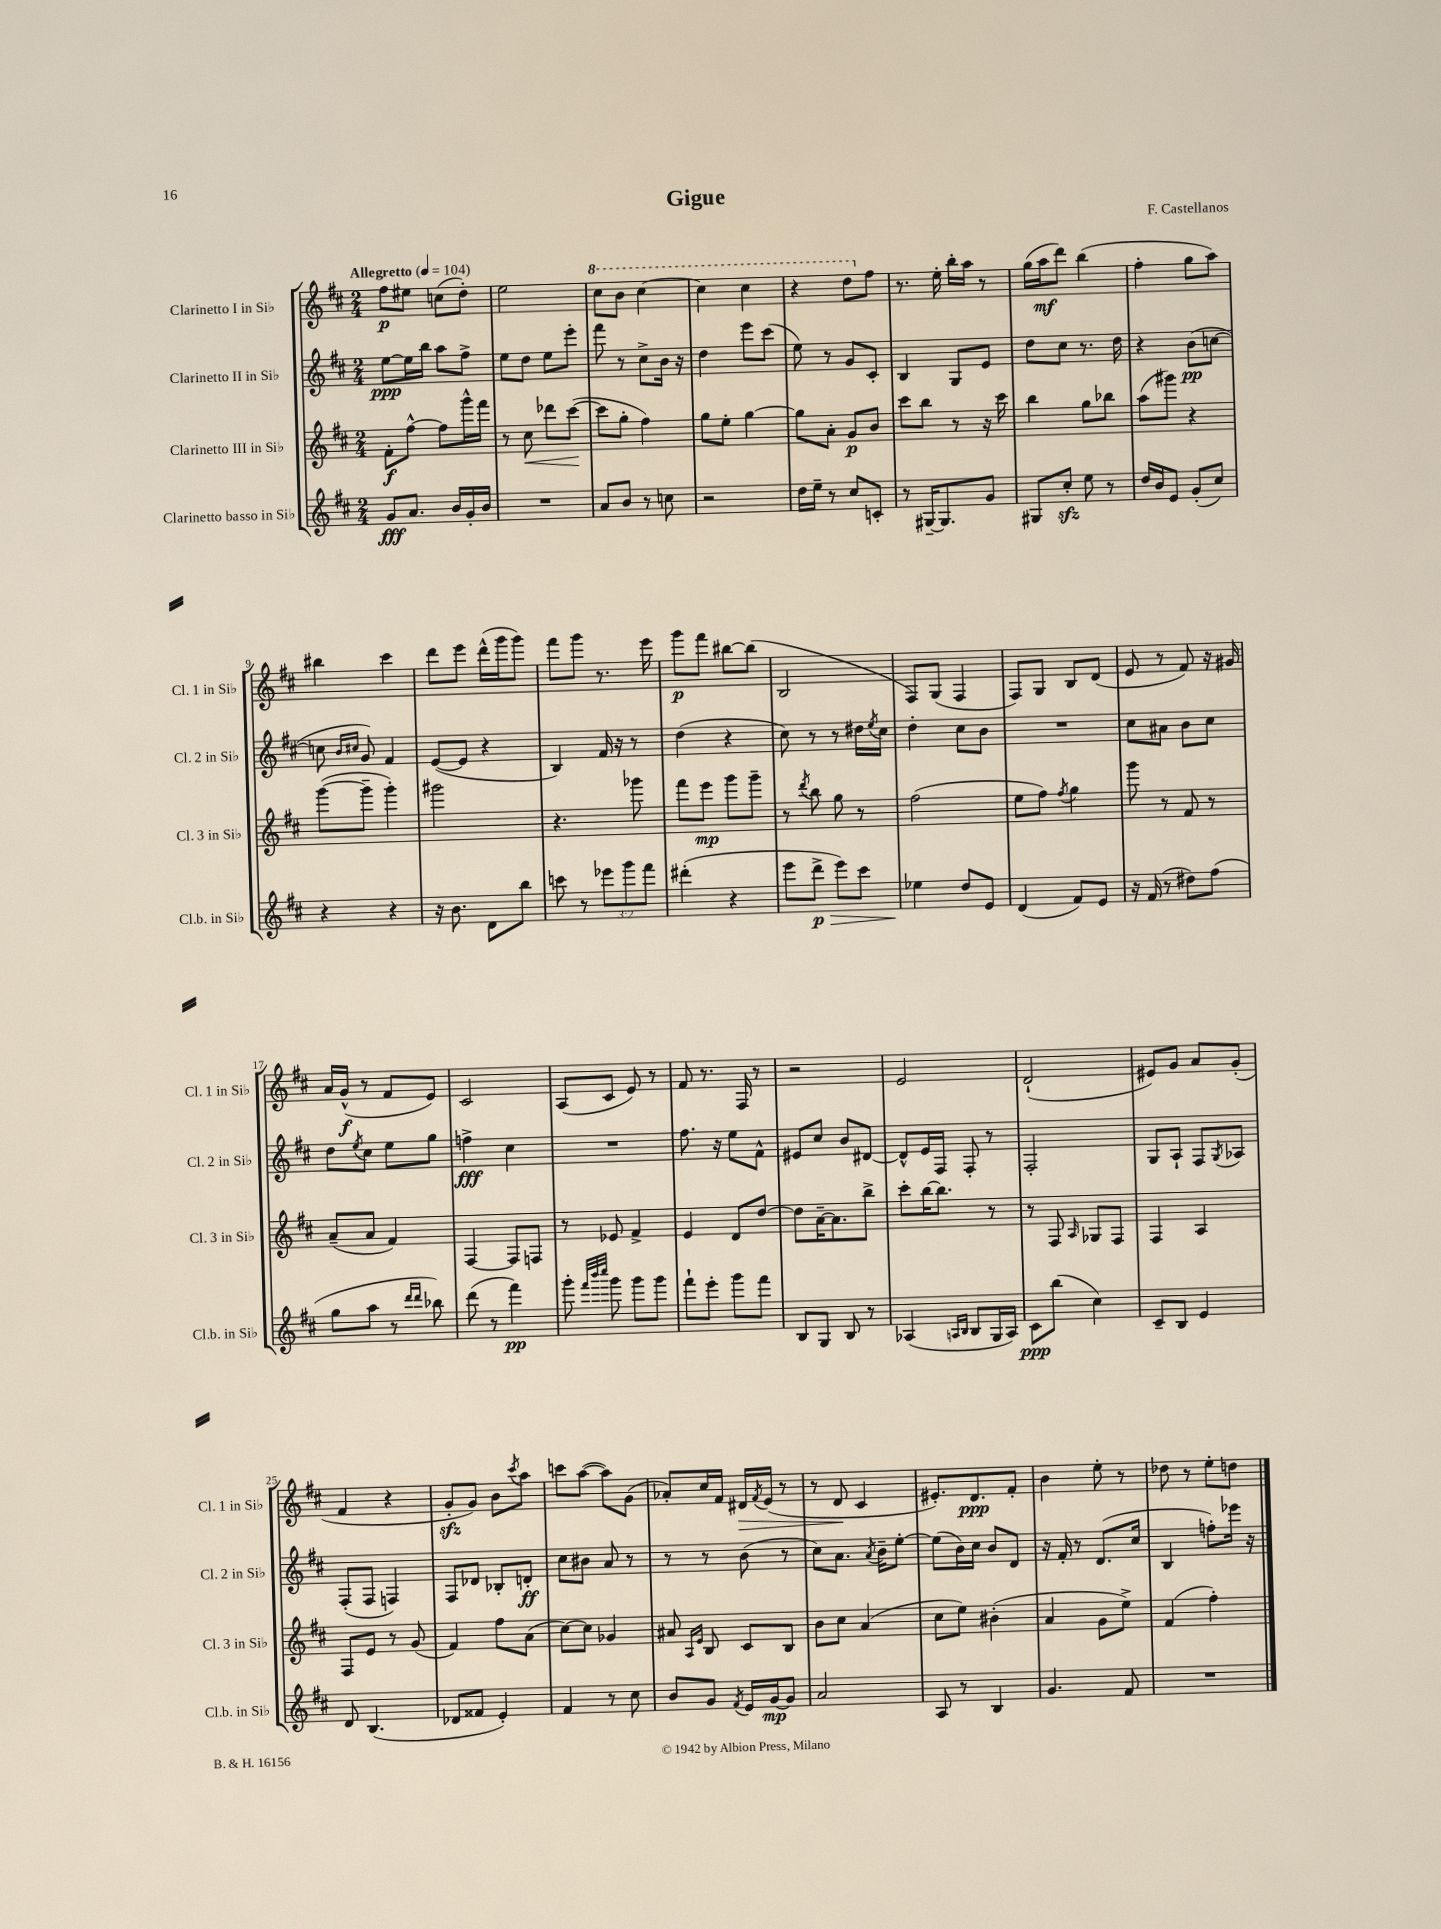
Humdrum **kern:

**kern	**kern	**kern	**kern
*staff4	*staff3	*staff2	*staff1
*clefG2	*clefG2	*clefG2	*clefG2
*k[f#c#]	*k[f#c#]	*k[f#c#]	*k[f#c#]
*M2/4	*M2/4	*M2/4	*M2/4
*MM104	*MM104	*MM104	*MM104
8g/L	8f#'\L	[8ee\L	8ff#\L
8.a/J	[8ff#^^\J	16ee\]L	8ee#\J
.	.	16bb\JJ	.
.	8ff#\]L	8aa\L	(8cc\L
16b/LL	.	.	.
16g'/	16ggg^^\L	8ff#^\J	8dd'\J)
16b/JJ	16fff#\JJ	.	.
=	=	=	=
2r	8r	8ee\L	2ee\
.	8cc#\	8dd\J	.
.	8ddd-\L	8ee\L	.
.	([8ccc#\J	8eee'\J	.
=	=	=	=
8a/L	8ccc#\]L	8fff#\	8ccc#\L
8b/J	8gg'\J	8r	8bb\J
8r	4ff#\)	8cc#^\L	[4ccc#\
8cc\	.	16b\Jk	.
.	.	16r	.
=	=	=	=
2r	8gg\L	4dd\	4ccc#\]
.	8ee'\J	.	.
.	[4gg\	8eee\L	4ccc#\
.	.	(8ccc#\J	.
=	=	=	=
16dd\LL	8gg\]L	8ee\)	4r
16ee~\JJ	.	.	.
8r	8a'\J	8r	.
8cc#/L	8g/L	8g/L	8ddd\L
8c'/J	8b/J	8c#'/J	8ff#\J
=	=	=	=
8r	8ccc#\L	4B/	8.r
[16G#~/LK	8bb\J	.	.
8.G#/]	.	.	16ee'\
.	8r	8G/L	16bb'\LL
.	.	.	16aa\JJ
8g/J	16r	8e/J	8r
.	16ccc#\	.	.
=	=	=	=
8G#/L	4bb\	8dd\L	(16gg\LL
.	.	.	16aa\J
8cc#'/J	.	8cc#\J	8ddd\J)
8ee\	8gg\L	8.r	(4bb\
8r	8bb-\J	.	.
.	.	16dd\	.
=	=	=	=
16dd/LL	(8aa\L	4r	4ff#'\
16b/J	.	.	.
8e/J	8ggg#\J)	.	.
(8g'/L	4r	(8b\L	8gg\L
8cc#/J)	.	[8cc\J	8aa\J)
=	=	=	=
4r	([8ggg\L	8cc\]	4bb#\
.	.	16qqb/LL	.
.	.	16qqcc#/JJ	.
.	8ggg~\]J	8g/)	.
4r	4ggg'\)	4f#/	4ccc#\
=	=	=	=
16r	2ggg#\	([8e/L	8ddd\L
8.b\	.	.	.
.	.	8e/]J	8eee\J
8d\L	.	4r	(16ddd^^\LL
.	.	.	16ggg\J
8bb\J	.	.	8ggg\J)
=	=	=	=
8ccc\	4.r	4B/)	8fff#\L
8r	.	.	8ggg\J
12eee-\L	.	16f#/	8.r
.	.	16r	.
12ggg\	.	.	.
.	8ggg-\	8r	.
12fff#\J	.	.	.
.	.	.	16eee\
=	=	=	=
(4ddd#'\	8fff#\L	(4dd\	8ggg\L
.	8eee\J	.	8fff#\J
4r	8ggg\L	4r	[8bb#\L
.	8ggg~\J	.	(8bb#\]J
=	=	=	=
8eee\L	8r	8cc#\)	2B/
.	8qddd/	.	.
8ddd^\J	8bb\	8r	.
8eee\L)	8gg\	8r	.
8ccc#\J	8r	16dd#\LL	.
.	.	8qee/	.
.	.	16cc#\JJ	.
=	=	=	=
4ee-\	(2ff#\	4dd'\	8F#/L)
.	.	.	(8G/J
8dd/L	.	8cc#\L	4F#/
8e/J	.	8b\J	.
=	=	=	=
(4d/	8ee\L	2r	8F#/L)
.	8ff#\J)	.	8G/J
.	8qff#/	.	.
8f#/L)	4gg\	.	8B/L
8e/J	.	.	(8d/J
=	=	=	=
16r	8ggg\	8cc#\L	8e/
(16f#/	.	.	.
8r	8r	8a#\J	8r
8dd#\L)	8f#/	8b\L	8f#/)
(8ff#\J	8r	8cc#\J	16r
.	.	.	16g#/
=	=	=	=
8gg\L	(8a~/L	8dd\L	16a/LL
.	.	.	(16g^^/JJ
.	.	8qee/	.
8aa\J	8a/J	8cc#\J	8r
8r	4f#/)	8ee\L	8f#/L
16qqddd/LL	.	.	.
16qqddd/JJ	.	.	.
8bb-\)	.	8gg\J	8e/J)
=	=	=	=
(8ddd\	[4F#/	4ff^\	2c#/
8r	.	.	.
4fff#\)	8F#/]L	4cc#\	.
.	8F/J	.	.
=	=	=	=
8ggg'\	8r	2r	(8A/L
32qqfff#/LLL	.	.	.
32qqbbb/	.	.	.
32qqcccc#/JJJ	.	.	.
8ggg\	8e-/	.	8c#/J
8ggg\L	4f#^/	.	8e/)
8ggg\J	.	.	8r
=	=	=	=
8fff#`\L	4e/	8.ff#\	8f#/
8eee'\J	.	.	8.r
.	.	16r	.
8ggg\L	8d/L	8ee\L	.
.	.	.	16F#/
8fff#\J	[8dd/J	8f#^^\J	8r
=	=	=	=
8B/L	8dd\]L	8e#/L	2r
8G/J	[16a~\K	8cc#/J	.
.	8.a\]	.	.
8B/	.	8b/L	.
8r	8bb^\J	[8d#/J	.
=	=	=	=
(4A-/	8ccc#'\L	8d#^^/]L	2e/
.	[16bb\K	16e/L	.
.	8.bb\]J	16F#/JJ	.
16qqA/LL	.	.	.
16qqB/JJ	.	.	.
8B/L	.	8F#'/	.
16G/L	8r	8r	.
16A/JJ)	.	.	.
=	=	=	=
8c#\L	8r	2F#'/	(2d`/
(8bb\J	8F#/	.	.
.	16qqA/	.	.
4cc#\)	8G-/L	.	.
.	8F#/J	.	.
=	=	=	=
8c#~/L	4F#/	8G/L	8e#/L)
8B/J	.	8A`/J	8g/J
4e/	4A/	8F#/L	8a/L
.	.	8qG/	.
.	.	8A-/J	(8g'/J
=	=	=	=
8d/	8F#/L	(8F#'/L	4f#/
(4.B/	8e/J	8F#/J	.
.	8r	4F/)	4r
.	(8g/	.	.
=	=	=	=
8d-/L	4f#/)	8F#/L	8g'/L
8f##/J	.	8d-/J	8g/J)
4e'/)	8ff#\L	8B-'/L	8b\L
.	.	.	8qccc#/
.	(8a\J	8d'/J	8aa\J
=	=	=	=
4f#/	[8cc#\L)	8cc#\L	8ccc\L
.	8cc#\]J	8b#\J	([8aa\J
8r	4g-/	8a/	8aa\]L)
8cc#\	.	8r	(8g\J
=	=	=	=
8b/L	8a#/	8r	8a-'/L)
.	16qqA/LL	.	.
.	16qqe/JJ	.	.
8g/J	8B/	8r	16cc#/L
.	.	.	16f#/JJ
8qf#/	.	.	.
16e/LL	8c#/L	(8b\	16d#/LL
.	.	.	8qf#/
[16g/J	.	.	(16e/JJ
8g/]J	8B/J	8r	8r
=	=	=	=
2a/	8b\L	8cc#\L)	8r
.	8cc#\J	8.a\J	8d/
.	(4a/	.	4c#/
.	.	8qa/	.
.	.	16b~\LK	.
.	.	[8ee'\J	.
=	=	=	=
8A/	8cc#\L	(8ee\]L	8.e#'/L)
8r	8ee\J)	16b\L)	.
.	.	16cc#\JJ	8.d/
4B/	(4b#'\	8b/L	.
.	.	8d/J	8f#'/J
=	=	=	=
4.g/	4a/	16r	4b\
.	.	16f#'/	.
.	.	8r	.
.	8g\L	(8.d/L	8ee'\
8f#/	8ee^\J)	.	8r
.	.	16cc#/Jk	.
=	=	=	=
2r	(4f#/	4B/	8dd-\
.	.	.	8r
.	4ff#'\)	8ff'\L)	8ee'\L
.	.	16eee-\Jk	8dd\J
.	.	16r	.
==	==	==	==
*-	*-	*-	*-
